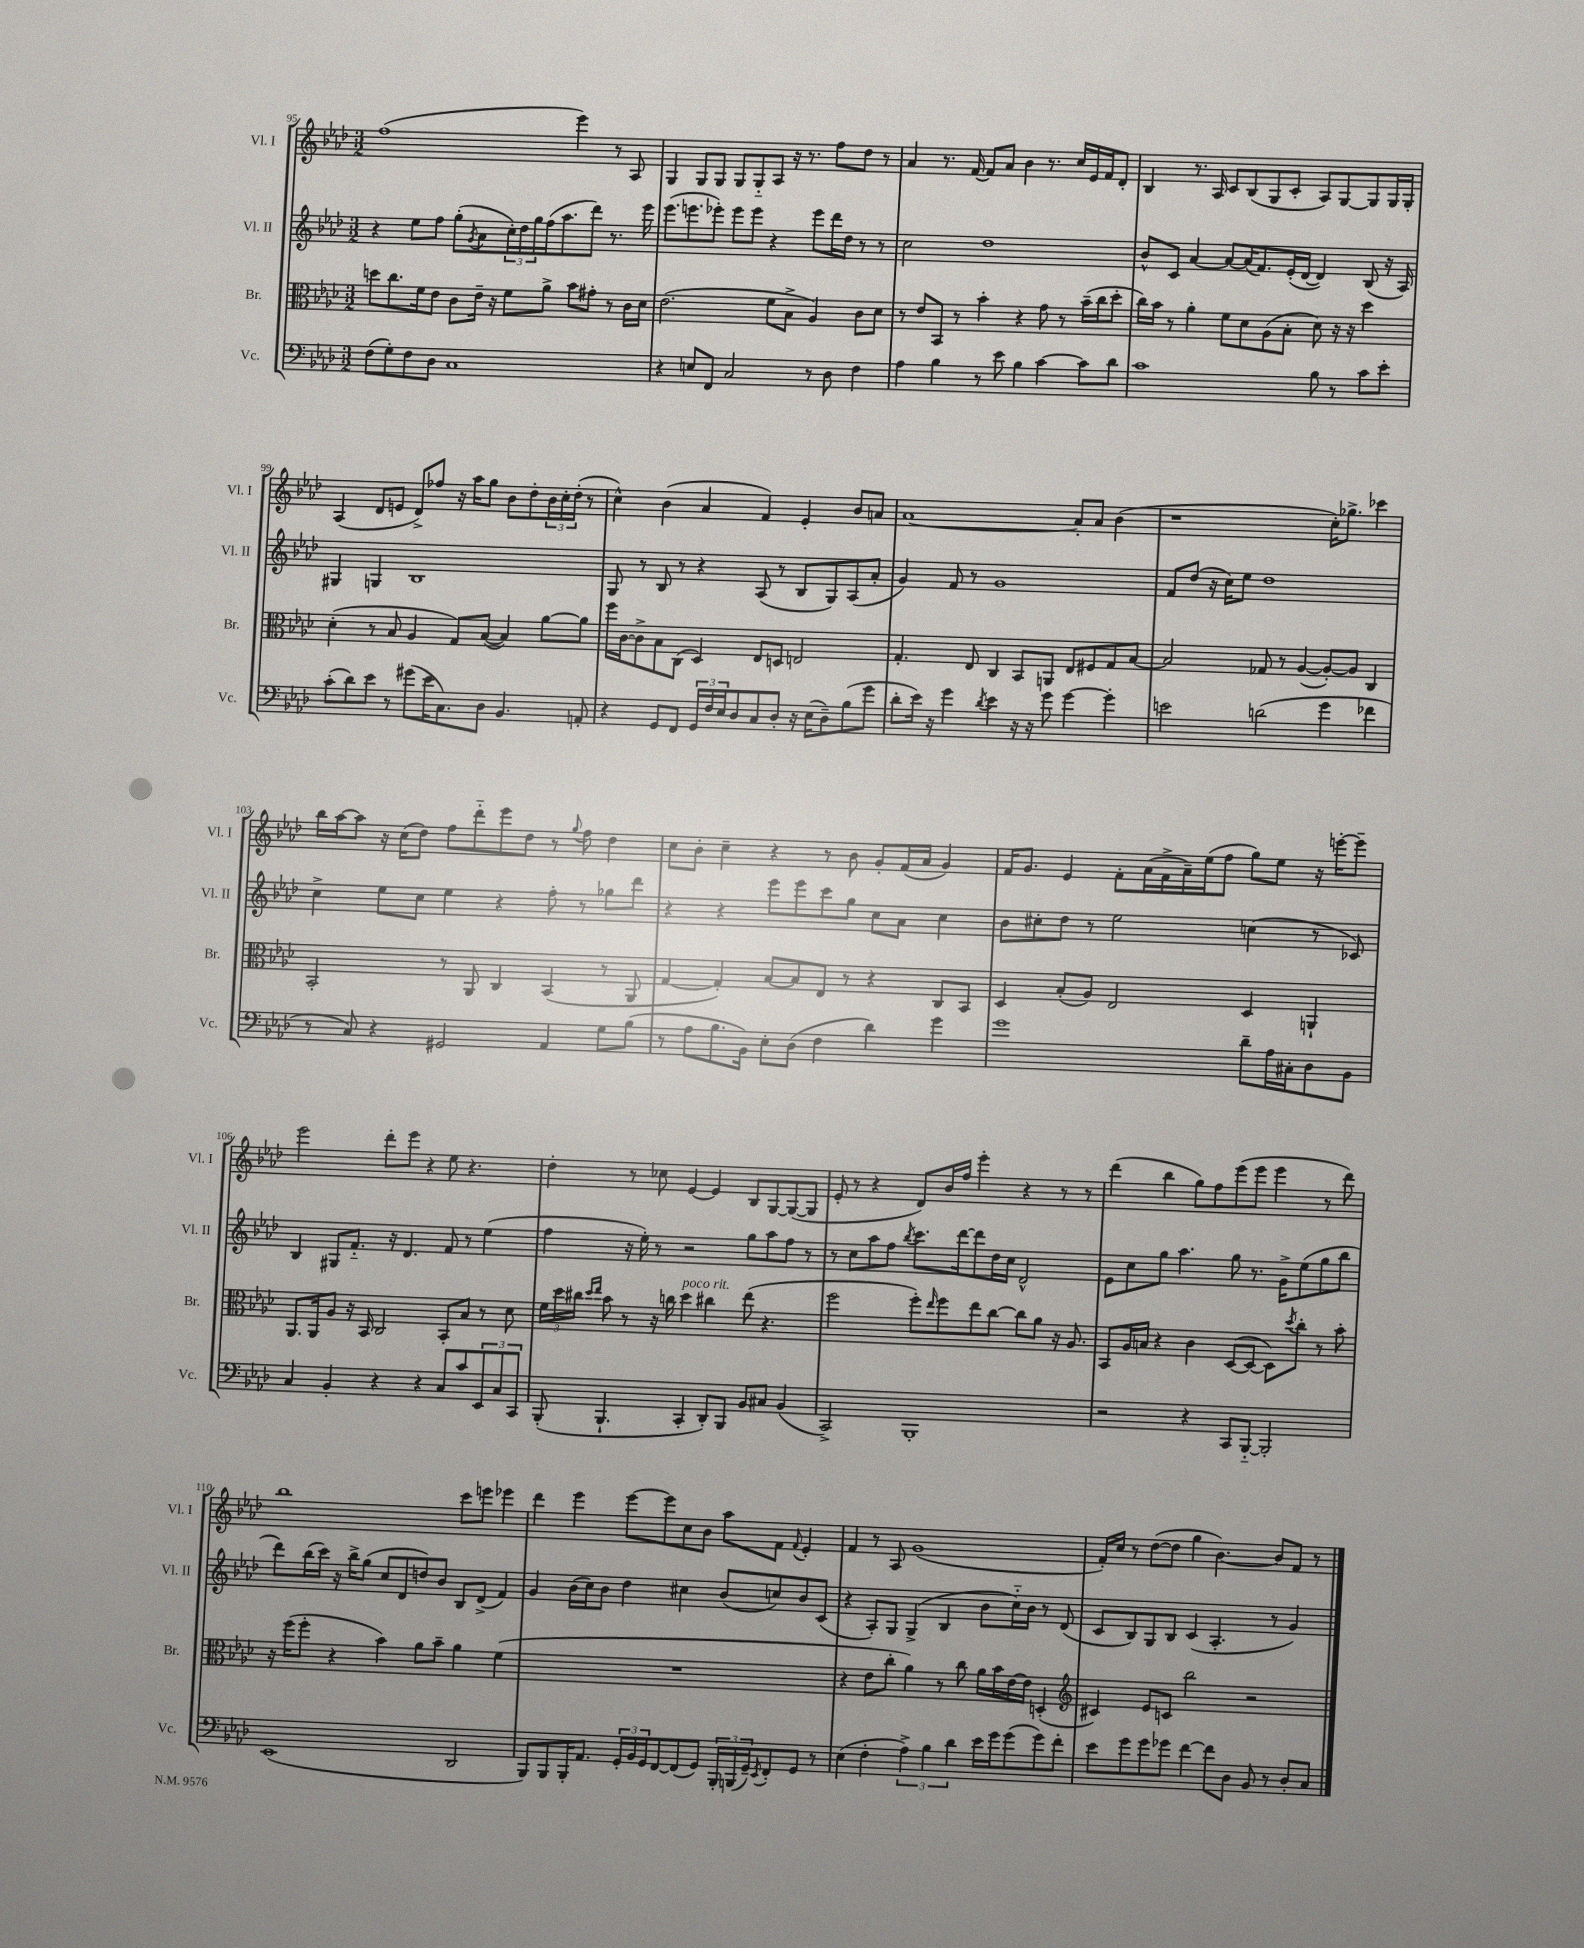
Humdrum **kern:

**kern	**kern	**kern	**kern
*part4	*part3	*part2	*part1
*staff4	*staff3	*staff2	*staff1
*I"Vc.	*I"Br.	*I"Vl. II	*I"Vl. I
*I'Vc.	*I'Br.	*I'Vl. II	*I'Vl. I
*clefF4	*clefC3	*clefG2	*clefG2
*k[b-e-a-d-]	*k[b-e-a-d-]	*k[b-e-a-d-]	*k[b-e-a-d-]
*M3/2	*M3/2	*M3/2	*M3/2
=95	=95	=95	=95
(8F\L	8ddn\L	4r	(1ff
8G'\)	8.cc\	.	.
8F\	.	8ee-\L	.
.	16f\k	.	.
8D-\J	8e-\J	8ff\J	.
1C	8c\L	(8gg'\L	.
.	.	8qg/	.
.	16e-~\Jk	8a-\	.
.	16r	.	.
.	8f\L	24cc'\L)	.
.	.	24dd-\	.
.	.	24gg\	.
.	8a-^\J	(16ff\J	.
.	.	8.aa-\	.
.	8b-\L	.	4eee-\)
.	8g#X'\J	8ddd-\J)	.
.	8r	8.r	8r
.	16c\LL	.	8A-/
.	16d-\JJ	16eee-\	.
=96	=96	=96	=96
4r	(2.e-\	(8.eee-\L	4G/
.	.	8.eeen\	.
8En/L	.	.	8G/L
8FF/J	.	8eee-X'\J)	8G/J
2C/	.	8eee-\L	8G/L
.	.	8eee-\J	8G/
.	8f\L	4r	8A-/J
.	8B-^\J	.	16r
.	.	.	8.r
8r	4A-/)	8eee-\L	.
8D-\	.	16ddd-\L	8ff\L
.	.	16dd-\JJ	.
4F\	8c\L	8r	8dd-\J
.	8d-\J	8r	8r
=97	=97	=97	=97
4A-\	8r	2cc\	4a-/
.	8e-/L	.	.
4B-\	8BB-/J	.	8.r
.	8r	.	.
.	.	.	[16f/
8r	4b-'\	1dd-	8f/L]
8e-\	.	.	8a-/J
4B-\	4r	.	4b-\
[4c\	8g\	.	8.r
.	8r	.	.
.	.	.	16cc/LL
8c\L]	(16b-~\LL	.	16e-/
.	16cc\J	.	16f/J
8d-\J	8dd-'\J	.	8d-'/J
=98	=98	=98	=98
1c	16cc\LL)	8b-^^/L	4B-/
.	16b-\JJ	.	.
.	8r	8c/J	.
.	4a-'\	[4a-/	8.r
.	.	.	16A-/
.	8f\L	8a-/L_	8c/L
.	8d-\	(16a-/K]	(8B-/
.	.	8.f/)	.
.	(8A-\	.	8G/
.	8B-'\J	(16e-'/L	8c'/J
.	.	[16d-/JJ	.
8B-\	8d-\)	4d-/])	8A-/L)
8r	16r	.	[8G/
.	16r	.	.
8c\L	4dd-\	(8B-/	8G/]
8e-'\J	.	16r	16G/L
.	.	16A-/)	16G'/JJ
!!LO:LB:g=z
=99	=99	=99	=99
(8c'\L	(4d-'\	4G#X/	(4A-/
8d-\)	.	.	.
8e-\J	8r	4Gn/	8d-/L
8r	8B-/	.	8en/J
(8g#X\L	4A-/	1B-	8d-^/L)
16e-\K	.	.	8ff-X/J
8.C\)	.	.	.
.	8G/L)	.	16r
.	.	.	16aa-\KL
8D-\J	([8B-/J	.	8gg\J
4.BB-/	4B-/])	.	8b-\L
.	.	.	8dd-'\
.	[8a-\L	.	24b-\L
.	.	.	24cc'\
.	.	.	(24dd-'\JJ
8AAn'/	8a-\J]	.	8r
=100	=100	=100	=100
4r	16ff\LL	8G/	4cc^^\)
.	[16c\J	.	.
.	8c^\]	8r	.
8GG/L	8B-\	8B-/	(4b-\
8FF/J	(8C\J	8r	.
24GG/LL	4D-/)	4r	4a-/
24F/	.	.	.
24E-/J	.	.	.
8D-/	.	.	.
8C/	8E-/L	(8A-/	4f/)
8D-'/J	8Dn/J	8r	.
16r	2En/	8B-/L	4e-'/
(16E-\KL	.	.	.
8D-~\)	.	8G/)	.
(8B-\	.	(8A-/	8b-/L
8g\J	.	8a-'/J	8an/J
=101	=101	=101	=101
8d-'\L	4.G'/	4g/)	[1a-
16e-\Jk)	.	.	.
16r	.	.	.
4g\	.	8f/	.
.	8E-/	8r	.
8qd-/	.	.	.
4e-\	4C/	1g	.
16r	8BB-/L	.	.
16r	.	.	.
8g\	8AAn/J	.	.
[4g\	8E-/L	.	8a-'/L]
.	8F#X/	.	8a-/J
4g'\]	8G/	.	(4b-\
.	[8B-/J	.	.
=102	=102	=102	=102
2en\	2B-/]	8f/L	1r
.	.	(8dd-/J	.
.	.	16r	.
.	.	16cc\KL)	.
.	.	8ee-\J	.
(2dn\	8G-X/	1dd-	.
.	8r	.	.
.	([4A-/	.	.
4g\	8A-'/L_)	.	16cc'\KL)
.	.	.	8.gg-X^\J
.	8A-/J]	.	.
4f-X\	4C/	.	4ccc-X\
!!LO:LB:g=z
=103	=103	=103	=103
8r	2BB-'/	4cc^\	16bb-\LL
.	.	.	[16aa-\J
8C/)	.	.	8aa-\J]
4r	.	8ee-\L	16r
.	.	.	(16cc\KL
.	.	8cc\J	8dd-\J)
2GG#X/	8r	4ee-\	8ff\L
.	8AA-/	.	8ddd-\
.	4C/	4r	8eee-\
.	.	.	8dd-\J
4AA-/	(4BB-/	8ff'\	8r
.	.	.	8qqgg/
.	.	8r	8ff\
8G\L	8r	8gg-X\L	4dd-\
(8B-\J	8AA-/	8ddd-\J	.
=104	=104	=104	=104
8r	[4G/	4r	8cc\L
8A-\L	.	.	8b-'\J
8.B-\	4G'/])	4r	4cc~\
16BB-\Jk)	.	.	.
8E-'\L	[8B-/L	8eee-\L	4r
(8D-\J	8B-/]	8eee-\	.
4F\	8E-/J	8ccc\	8r
.	8r	8gg\J	8b-\
4d-\)	4r	8cc\L	8g'/L
.	.	8a-\J	(16f/L
.	.	.	16a-/JJ
4g\	8C/L	4cc\	4g/)
.	8BB-/J	.	.
=105	=105	=105	=105
1g	4D-/	8b-\L	16f/KL
.	.	.	8.g/J
.	.	8cc#X'\	.
.	(8B-'/L	8dd-\J	4e-/
.	8A-/J)	8r	.
.	2E-/	2ee-\	8f'\L
.	.	.	(16a-\L
.	.	.	16f^\
.	.	.	16a-~\)
.	.	.	(16ee-\J
.	.	.	8ff\J
8d-~\L	4D-/	(4ccn\	8gg\L)
16A-\L	.	.	8ee-\J
16C#X'\J	.	.	.
8D-\	4AAn`/	8r	16r
.	.	.	[16eeen'\KL
8BB-\J	.	8c-X/)	8eee~\J]
!!LO:LB:g=z
=106	=106	=106	=106
4C/	8.AA-/L	4B-/	2eee-\
.	16AA-/k	.	.
4BB-'/	8A-/J	8G#X/L	.
.	16r	8.f/J	.
.	16BB-/	.	.
4r	2C/	.	8ddd-'\L
.	.	16r	.
.	.	4.d-/	8eee-\J
4r	.	.	4r
8C/L	8BB-'/L	8f/	8ee-\
8c/	8B-/J	8r	4.r
12EE-/	8r	(4ee-\	.
12C/	.	.	.
.	8d-\	.	.
12CC/J	.	.	.
=107	=107	=107	=107
(8BBB-'/	24f\LL	4ff\	4dd-'\
.	24dd-\	.	.
.	24cc#X\JJ	.	.
.	16qqdd-/LL	.	.
.	16qqee-/JJ	.	.
4.BBB-`/	8b-\	.	.
.	8r	16r	8r
.	.	16ee-'\)	.
.	16r	8r	8cc-X\
.	16ccn\	.	.
!	!LO:TX:a:i:t=poco rit.	!	!
4CC'/	4dd-\	2r	[4e-/
8DD-'/L)	4cc#X\	.	4e-/]
8BBB-/J	.	.	.
8BB-/L	(8ee-\	8gg\L	8B-/L
8C#X/J	4.r	8aa-\	[8G/
(4BB-/	.	8ff\J	(8G/_
.	.	8r	8G/J]
=108	=108	=108	=108
2CC^/)	2ff\	8r	8e-'/
.	.	8cc\L	8r
.	.	8aa-\	4r
.	.	8ff\J	.
.	.	8qbb-/	.
1BBB-'	8ff'\L)	8.ccc\L	8d-/L)
.	16qqee-/	.	.
.	8ff\	.	16b-/L
.	.	[16ddd-\k	16ff/JJ
.	8ee-\	8ddd-\]	4eee-'\
.	[8cc\J	16dd-\L	.
.	.	16cc\JJ	.
.	8cc\L]	2d-^^/	4r
.	8a-\J	.	.
.	16r	.	8r
.	8.A-/	.	.
.	.	.	8r
=109	=109	=109	=109
2r	8BB-/L	8e-\L	(4ddd-\
.	16A-/L	8cc\	.
.	16Bn/JJ	.	.
.	4r	8gg\J	4bb-\
.	.	4.aa-\	.
4r	4c\	.	8gg\L)
.	.	.	8ff\
8CC/L	([8D-/L	8gg\	(8eee-\
[8BBB-/J	8D-/J_	8.r	8eee-\J
2BBB-'/]	8D-\L])	.	4eee-\
.	.	16g^\KL	.
.	8qdd-/	.	.
.	8cc'\J	(8ee-\	.
.	8r	8gg\	8r
.	8b-'\	8bb-\J	8ddd-\)
!!LO:LB:g=z
=110	=110	=110	=110
(1EE-	16r	8ddd-\L)	1bb-
.	(16ff\KL	.	.
.	8ff'\J	(16bb-\L	.
.	.	16ccc\JJ)	.
.	4r	16r	.
.	.	16bb-^\KL	.
.	.	(8gg\J	.
.	4b-\)	8cc/L	.
.	.	8d-/	.
.	8a-\L	8ddn/)	.
.	8b-~\J	8b-/J	.
2DD-/	4a-\	8B-/L	8ccc\L
.	.	(8d-^/J	8eeen\J
.	(4f\	4f/)	4eee-X\
=111	=111	=111	=111
8BBB-/L)	1.r	4g/	4ddd-\
8BBB-/	.	.	.
16BBB-'/K	.	(16b-\LL	4eee-\
8.AA-/J	.	16cc\J)	.
.	.	8b-\J	.
24GG'/LL	.	4dd-\	[8eee-\L
24BB-/	.	.	.
24GG/J	.	.	.
[8FF/	.	.	8eee-\]
(8FF/]	.	4cc#X\	8cc\
8GG/J)	.	.	8b-\J
24BBB-'/LL	.	(8b-/L	8aa-\L
(24BBBn/	.	.	.
24GG~/J)	.	.	.
8qEE-/	.	.	.
8FF'/	.	8ccn/)	8f\J
.	.	.	8qqf/
8GG/J	.	8b-/	4e-'/
8r	.	(8c/J	.
=112	=112	=112	=112
(4E-\	4r	4r	4f/
4F'\	8e-\L	8A-'/L)	8r
.	8cc'\J	8G/J	8A-/
6A-^\)	4a-\)	(4G^/	(1g
6B-\	.	.	.
.	8r	4B-/	.
6d-\	.	.	.
.	8cc\	.	.
16e-\LL	16a-\LL	8b-\L	.
16g\J	16b-\	.	.
(8g\	[16e-\	16cc\L)	.
.	16e-\JJ]	16b-\JJ	.
8g\)	(4Dn'/	8r	.
8f'\J	.	(8d-/	.
=113	=113	=113	=113
*	*clefG2	*	*
8e-\L	4c#X/)	8c/L	16f'/LL)
.	.	.	16cc/JJ
8g\	.	8B-/)	8r
8g\	8e-/L	8G/	([8dd-\L
8g-X\J	8cn/J	8B-/J	8dd-\J]
[4f\	2bb-\	(4c/	4gg\
8f\L]	.	4.A-'/	[4.b-\)
8D-\J	.	.	.
8BB-/	2r	.	.
8r	.	8r	8b-/L]
8D-'/L	.	4g/)	8f/J
8C/J	.	.	8r
==	==	==	==
*-	*-	*-	*-
